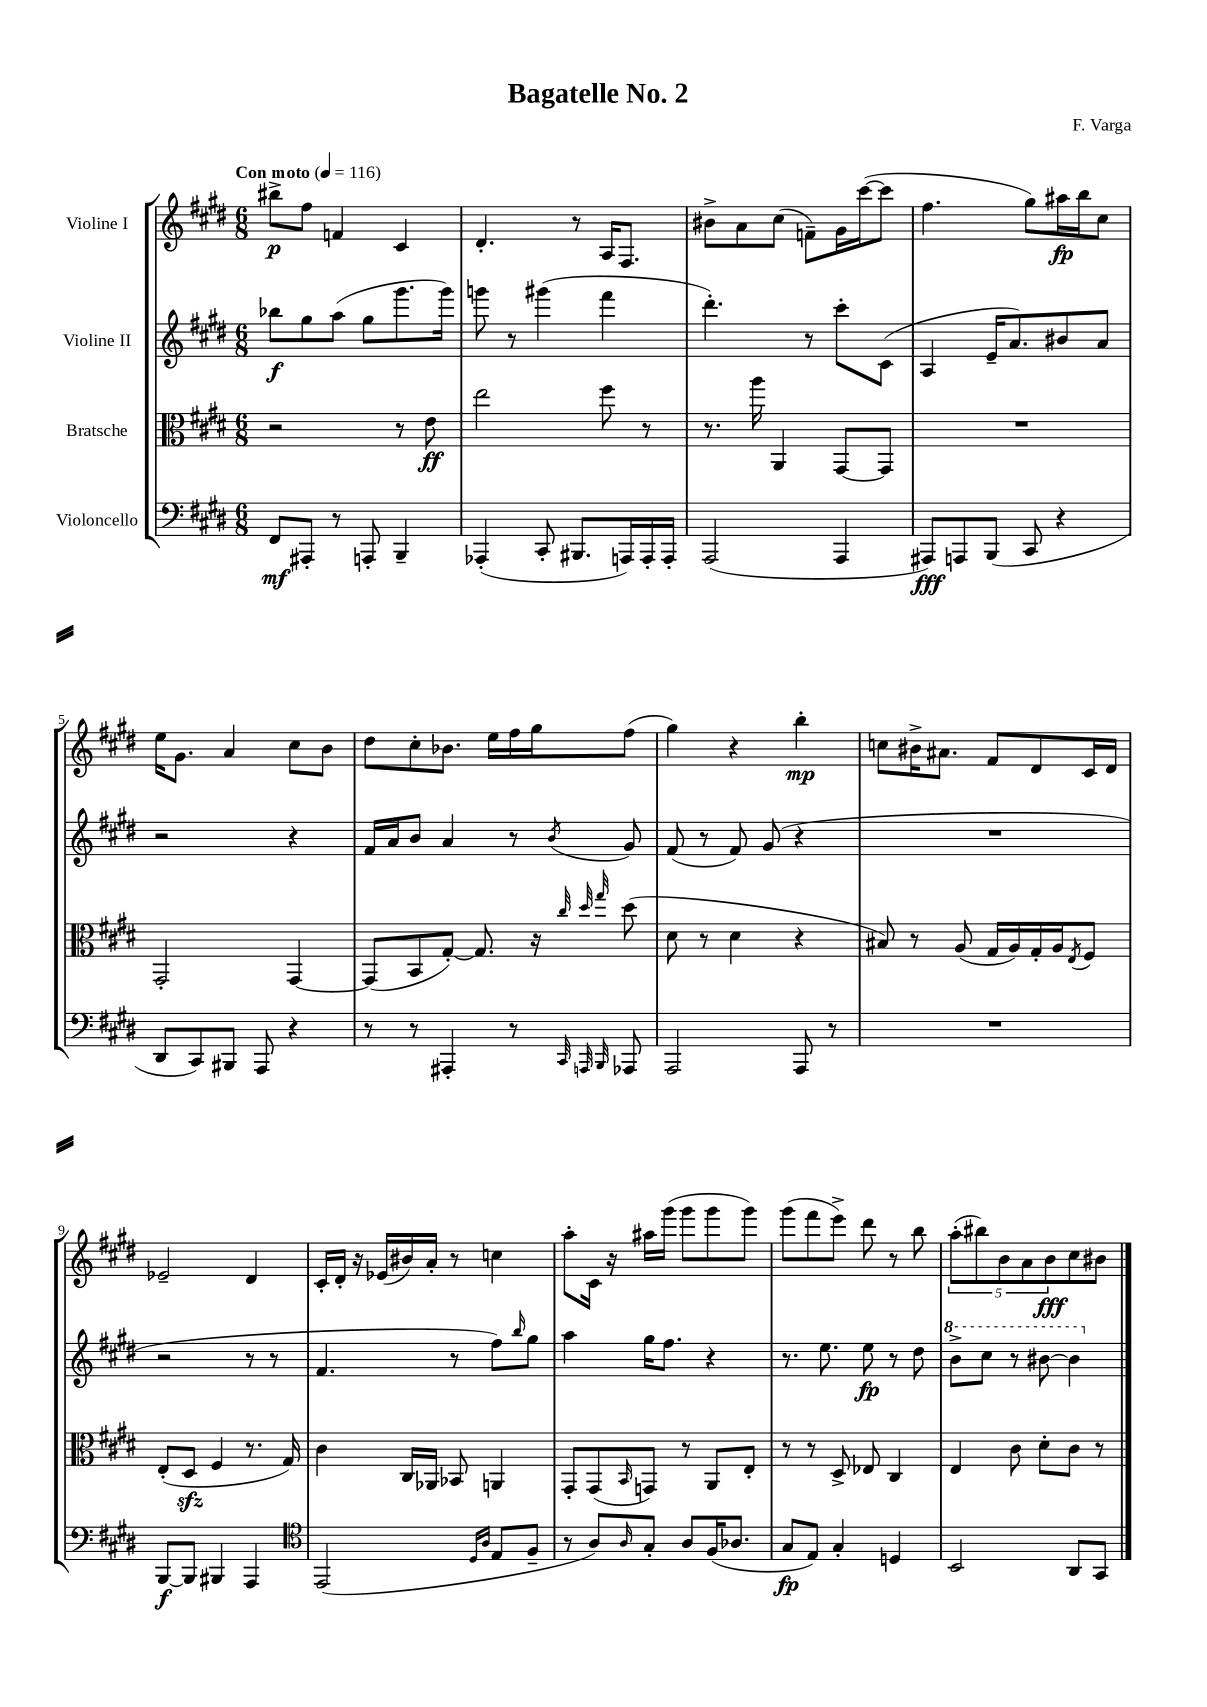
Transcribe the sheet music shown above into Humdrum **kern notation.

**kern	**kern	**kern	**kern
*staff4	*staff3	*staff2	*staff1
*clefF4	*clefC3	*clefG2	*clefG2
*k[f#c#g#d#]	*k[f#c#g#d#]	*k[f#c#g#d#]	*k[f#c#g#d#]
*M6/8	*M6/8	*M6/8	*M6/8
*MM116	*MM116	*MM116	*MM116
8FF#/L	2r	8bb-\L	8bb#^\L
8AAA#'/J	.	8gg#\	8ff#\J
8r	.	(8aa\J	4f/
8AAA'/	.	8gg#\L	.
4BBB~/	8r	8.ggg#\	4c#/
.	8e\	.	.
.	.	16ggg#\Jk)	.
=	=	=	=
(4AAA-'/	2ee\	8ggg\	4.d#'/
.	.	8r	.
8CC#'/	.	(4ggg#\	.
8.BBB#/L	.	.	8r
.	8ff#\	4fff#\	16A/LK
16AAA/L)	.	.	8.F#/J
16AAA'/	8r	.	.
16AAA'/JJ	.	.	.
=	=	=	=
(2AAA/	8.r	4.ddd#'\)	8b#^\L
.	.	.	8a\
.	16aa\	.	.
.	4AA/	.	(8cc#\J
.	.	8r	8f~\L)
4AAA/	[8GG#/L	8ccc#'\L	16g#\L
.	.	.	([16ccc#\J
.	8GG#/]J	(8c#\J	8ccc#\]J
=	=	=	=
8AAA#/L)	2.r	4A/	4.ff#\
8AAA/	.	.	.
(8BBB/J	.	16e~/LK	.
.	.	8.a/)	.
8CC#/	.	.	8gg#\L)
4r	.	8b#/	16aa#\L
.	.	.	16bb\J
.	.	8a/J	8cc#\J
=	=	=	=
8DD#/L	2GG#'/	2r	16ee\LK
.	.	.	8.g#\J
8CC#/)	.	.	.
8BBB#/J	.	.	4a/
8AAA/	.	.	.
4r	[4GG#/	4r	8cc#\L
.	.	.	8b\J
=	=	=	=
8r	(8GG#/]L	16f#/LL	8dd#\L
.	.	16a/J	.
8r	8BB/	8b/J	8cc#'\
4AAA#'/	[8G#'/J)	4a/	8.b-\J
.	8.G#/]	.	.
.	.	.	16ee\LL
8r	.	8r	16ff#\
.	16r	.	16gg#\J
32qqCC#/	32qqcc#/	.	.
32qqAAA/	32qqdd#/	.	.
32qqBBB/	32qqgg#/	8qb/	.
8AAA-/	(8dd#\	8g#/	(8ff#\J
=	=	=	=
2AAA/	8d#\	(8f#/	4gg#\)
.	8r	8r	.
.	4d#\	8f#/)	4r
.	.	(8g#/	.
8AAA/	4r	4r	4bb'\
8r	.	.	.
=	=	=	=
2.r	8B#/)	2.r	8cc\L
.	8r	.	16b#^\K
.	.	.	8.a#\J
.	(8A/	.	.
.	16G#/LL	.	8f#/L
.	16A/)	.	.
.	16G#'/	.	8d#/
.	16A/J	.	.
.	8qE/	.	.
.	8F#/J	.	16c#/L
.	.	.	16d#/JJ
=	=	=	=
[8BBB/L	(8E'/L	2r	2e-~/
8BBB/]J	8D#/J	.	.
4BBB#/	4F#/	.	.
4AAA/	8.r	8r	4d#/
.	.	8r	.
.	16G#/)	.	.
=	=	=	=
*clefC4	*	*	*
(2EE/	4c#\	4.f#/	16c#'/LL
.	.	.	16d#'/JJ
.	.	.	16r
.	.	.	(16e-/LL
.	16C#/LL	.	16b#/)
.	16AA-/JJ	.	16a'/JJ
.	8BB-/	8r	8r
16qqD#/LL	.	.	.
16qqA/JJ	.	.	.
8E/L	4AA/	8ff#\L)	4cc\
.	.	16qqbb/	.
8F#~/J	.	8gg#\J	.
=	=	=	=
8r	8GG#'/L	4aa\	8aa'\L
8A/L)	(8GG#/	.	16c#\Jk
.	.	.	16r
16qqA/	16qqBB/	.	.
8G#'/J	8GG/J)	16gg#\LK	16aa#\LL
.	.	8.ff#\J	(16ggg#\JJ
8A/L	8r	.	8ggg#\L
(16F#/K	8AA/L	4r	8ggg#\
8.A-/J	.	.	.
.	8E'/J	.	8ggg#\J)
=	=	=	=
8G#/L	8r	8.r	(8ggg#\L
8E/J)	8r	.	8fff#\
.	.	8.ee\	.
4G#'/	8D#^/	.	8eee^\J)
.	8E-/	8ee\	8ddd#\
4D/	4C#/	8r	8r
.	.	8dd#\	8bb\
=	=	=	=
2BB/	4E/	8bb^\L	(10aa'\L
.	.	.	10bb#\)
.	.	8ccc#\J	.
.	.	.	10b\
.	8c#\	8r	.
.	.	.	10a\
.	8d#'\L	[8bb#\	.
.	.	.	10b\
8AA/L	8c#\J	4bb#\]	8cc#\
8GG#/J	8r	.	8b#\J
==	==	==	==
*-	*-	*-	*-
